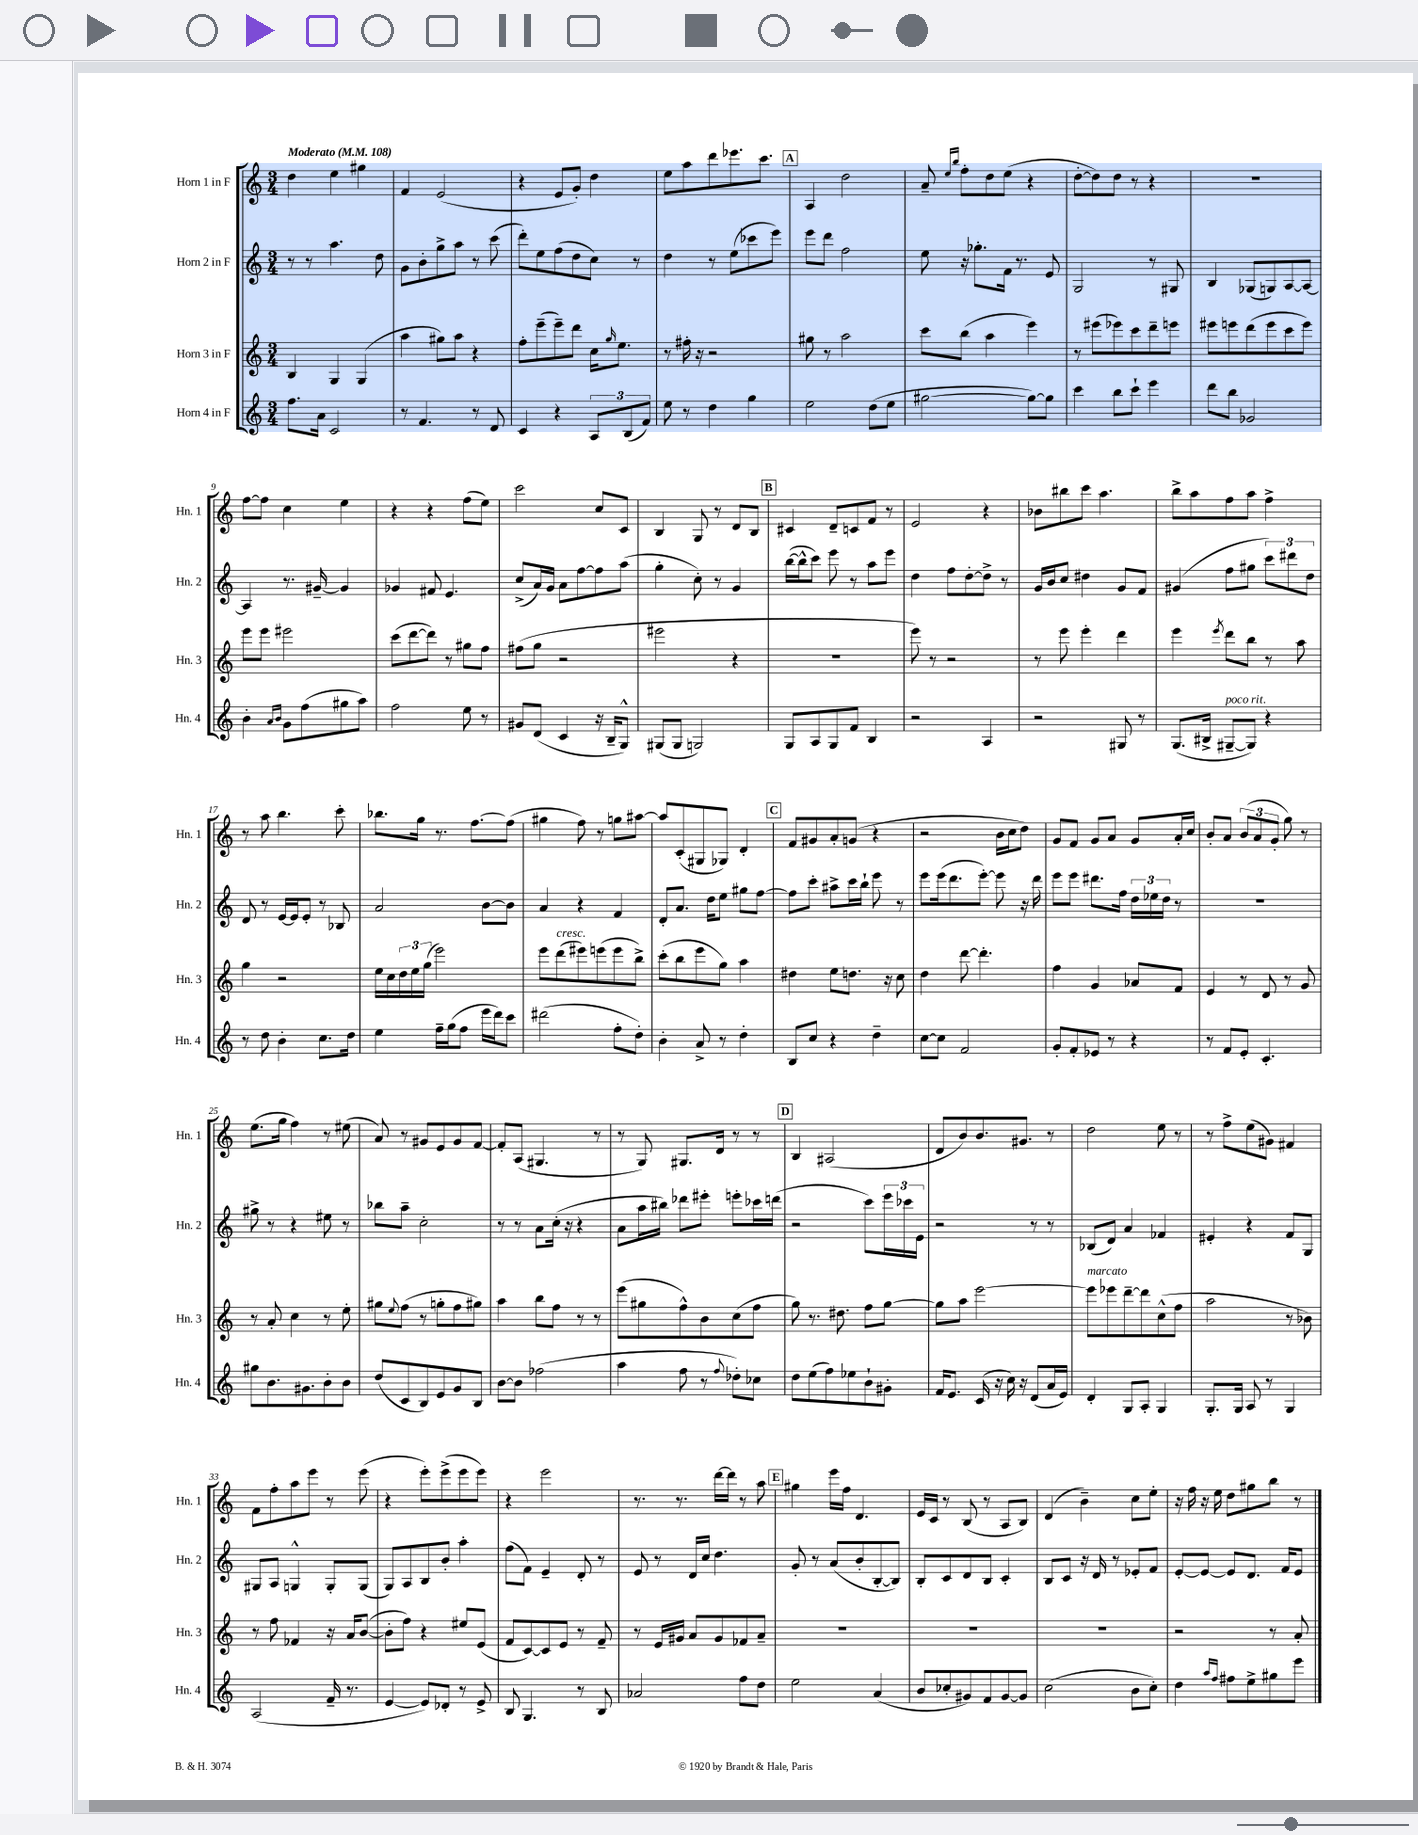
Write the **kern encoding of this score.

**kern	**kern	**kern	**kern
*staff4	*staff3	*staff2	*staff1
*clefG2	*clefG2	*clefG2	*clefG2
*k[]	*k[]	*k[]	*k[]
*M3/4	*M3/4	*M3/4	*M3/4
*MM108	*MM108	*MM108	*MM108
8.ff	4B	8r	4dd
.	.	8r	.
16a	.	.	.
2c	4G	4.aa	4ee
.	(4G	.	4gg#
.	.	8dd	.
=	=	=	=
8r	4aa	8g	4f
4.f	.	8b'	.
.	8gg#)	8gg^	(2e
.	8aa	8aa	.
8r	4r	8r	.
8d	.	(8ccc	.
=	=	=	=
4c	8ff'	8ddd')	4r
.	(8eee~	8ee	.
4r	8eee~)	(8ff	8e
.	8ddd	8dd	8g')
12A	16cc	8cc)	4dd
.	16qqgg	.	.
.	8.ee	.	.
(12B	.	.	.
.	.	8r	.
12f)	.	.	.
=	=	=	=
8ee	8r	4dd	8ee
8r	16ff#'	.	8aa
.	16r	.	.
4dd	2r	8r	8ddd
.	.	(8ee	8.eee-
4gg	.	8ccc-	.
.	.	.	8.ccc
.	.	8eee)	.
=	=	=	=
2ee	8gg#	8eee	4A
.	8r	8ddd	.
.	2aa	2ff	2dd
(8dd	.	.	.
8ee	.	.	.
=	=	=	=
[2gg#	8ccc	8ee	8a~
.	.	.	16qqee
.	.	.	16qqbb
.	(8bb	16r	8ff'
.	.	8.gg-'	.
.	4aa	.	8dd
.	.	16f	(8ee
.	.	8.r	.
8gg#_)	4eee)	.	4r
8gg#]	.	8e	.
=	=	=	=
4ccc	8r	2G	[8dd'
.	(8eee#	.	8dd])
8bb	8eee-)	.	8dd
8ccc`	8ccc	.	8r
4eee	8ddd~	8r	4r
.	8eee	8G#	.
=	=	=	=
8ddd	8eee#	4B	2.r
8bb	8eee	.	.
2g-	(8ddd	(8G-	.
.	8eee	8G)	.
.	8ccc	[8A	.
.	8eee)	8A_	.
=	=	=	=
4b'	8eee	4A]	[8ff
.	8eee	.	8ff]
16qqa	.	.	.
16qqb	.	.	.
8g	2eee#	8.r	4cc
(8ff	.	.	.
.	.	[16g#~	.
8gg#	.	4g#]	4ee
8aa)	.	.	.
=	=	=	=
2ff	(8ccc	4g-	4r
.	[8ddd	.	.
.	8ddd])	8f#	4r
.	8r	4.e	.
8ee	8gg#	.	(8ff
8r	8ff	.	8ee)
=	=	=	=
8g#	(8ff#	(8cc^	2ccc
(8d	8gg	16a)	.
.	.	16g	.
4c	2r	8a	.
.	.	[8ff	.
16r	.	8ff]	8cc
16B~	.	.	.
8G^^)	.	(8aa	8c
=	=	=	=
(8G#	2eee#	4gg'	4B
8G#	.	.	.
2G)	.	8cc')	8G
.	.	8r	8r
.	4r	4g	8d
.	.	.	8B
=	=	=	=
8G	2.r	([16bb	4c#
.	.	16bb^^]	.
8A	.	8ccc)	.
8G	.	8eee	8d~
8f	.	8r	8c
4B	.	8aa	8f
.	.	8eee	8r
=	=	=	=
2r	8eee)	4dd	2e
.	8r	.	.
.	2r	8ff	.
.	.	[8dd'	.
4A	.	8dd^]	4r
.	.	8r	.
=	=	=	=
2r	8r	16g	8b-
.	.	16b	.
.	8eee	8cc	8bb#
.	4eee'	4dd#	8ccc
.	.	.	4.aa
8G#	4ddd	8g	.
8r	.	8f	.
=	=	=	=
(8.G	4eee	(4g#	8bb^
.	.	.	8aa
16B#^	.	.	.
.	8qeee	.	.
[8G#~	8ddd	8ff	8ff
8G#])	8bb	8gg#	8aa
4r	8r	12ccc)	4ff^
.	.	12ddd#	.
.	8aa	.	.
.	.	12dd	.
=	=	=	=
8r	4gg	8d	8r
8dd	.	8r	8aa
4b'	2r	[16e	4.bb
.	.	16e]	.
.	.	8e'	.
8.cc	.	8r	.
.	.	8B-	8ccc'
16dd	.	.	.
=	=	=	=
4ee	16ee	2a	8.bb-
.	16cc	.	.
.	24dd	.	.
.	24ee	.	.
.	.	.	16gg
.	(24gg	.	.
16ff~	2eee)	.	8.r
(16gg	.	.	.
8ff	.	.	.
.	.	.	[8.ff
16eee	.	[8b	.
16ddd)	.	.	.
8ccc	.	8b]	(8ff]
=	=	=	=
(2ddd#	8eee	4a	4gg#
.	(8ddd	.	.
.	8eee#)	4r	8ff)
.	(8eee	.	8r
8ff'	8eee	4f	8gg
8dd')	8bb^)	.	[8aa#
=	=	=	=
4b'	(8ccc'	8d'	8aa#]
.	8bb	8.a	(8c'
8a^	8eee	.	8G#
.	.	16dd	.
8r	8gg)	8ee	8G-)
4dd'	4aa	8gg#	4d'
.	.	[8ff	.
=	=	=	=
8B	4dd#	8ff]	8f
8cc	.	8ccc'	8g#
4r	8ee	8aa#^	8a'
.	8.dd	16ccc	(8g
.	.	16bb`	.
4dd~	.	8eee	4r
.	16r	.	.
.	8cc	8r	.
=	=	=	=
[8cc	4dd	8eee	2r
8cc]	.	(16eee	.
.	.	8.ddd	.
2f	[8ddd	.	.
.	4.ddd']	[8eee')	.
.	.	8eee]	16b
.	.	.	16cc
.	.	16r	8dd)
.	.	16ddd	.
=	=	=	=
8g'	4ff	8eee	8g
8f'	.	8eee	8f
8e-	4g	8.ddd#	8g
8r	.	.	8a
.	.	16ff	.
4r	8a-	24dd	8g
.	.	24ee-	.
.	.	24dd	.
.	8f	8r	16a'
.	.	.	16cc
=	=	=	=
8r	4e	2.r	8b'
8f	.	.	8a
8e'	8r	.	(12b
.	.	.	12a
4.c'	8d	.	.
.	.	.	12g'
.	8r	.	8gg)
.	8g	.	8r
=	=	=	=
8gg#	8r	8gg#^	(8.ee
8.b	8a'	8r	.
.	.	.	16gg
.	4cc	4r	4ff)
8.g#	.	.	.
8b'	8r	8ee#	8r
8b	8ee'	8r	(8ee#
=	=	=	=
(8dd	8gg#	8bb-	8a)
.	8qqee	.	.
8c	(8ff	8aa~	8r
8B)	8r	2cc'	8g#
8e	8gg'	.	8e
8g	8ff	.	8g#
8B	8gg#)	.	[8f
=	=	=	=
[8b	4aa	8r	8f']
8b]	.	8r	(8A
(2ff-	8bb	8a	4.G#
.	8ff	(16cc'	.
.	.	16r	.
.	8r	4r	.
.	8r	.	8r
=	=	=	=
4aa	(8eee	8a	8r
.	8gg#	16aa	8G)
.	.	16bb#)	.
8ff	8ff^^)	8ddd-	8.G#
8r	8b	8eee#'	.
.	.	.	16d
8qqff	.	.	.
8dd-')	(8cc	8eee'	8r
8cc-	8ff	16ccc-	8r
.	.	(16ddd	.
=	=	=	=
8dd	8gg)	2r	4B
(8ee	8.r	.	.
8ff)	.	.	(2A#
.	8.dd#	.	.
8ee-	.	.	.
8b`	8ff	8ccc)	.
8g#'	[8gg	24eee	.
.	.	24ccc-	.
.	.	24e	.
=	=	=	=
16f	8gg]	2r	8d
8.e	.	.	.
.	8aa	.	8b)
(16c	[2eee	.	8.b
16r	.	.	.
16cc)	.	.	.
16r	.	.	8.g#
(8d	.	8r	.
16a	.	8r	8r
16e)	.	.	.
=	=	=	=
4d'	8eee]	(8B-	2dd
.	8eee-	8d)	.
8G	[8ddd~	4a	.
8A'	8ddd]	.	.
4G	(8cc^^	4f-	8ee
.	8ff	.	8r
=	=	=	=
8.G'	2aa	4e#'	8r
.	.	.	8ff^
16G	.	.	.
8A	.	4r	(8ee
8r	.	.	8g#)
4G	8r	8f	4f#
.	8b-)	8G	.
=	=	=	=
(2A	8r	8G#	8f
.	8ff	8A	8ff'
.	4f-	4G^^	8aa
.	.	.	8eee
16f~	16r	8G'	8r
8.r	16a	.	.
.	([8b	(8G	(8eee
=	=	=	=
[4e	8b']	8G)	4r
.	8ff)	8A	.
8e])	4r	8B	8eee')
8d-'	.	8b'	(8eee^
8r	8ee#	4aa'	8eee
8e^	(8e	.	8eee)
=	=	=	=
8B	8f	(8ff	4r
4.G	[8c)	8f)	.
.	8c]	4e~	2eee
.	8e	.	.
8r	8r	8d'	.
8B	8f~	8r	.
=	=	=	=
2a-	8r	8e	8.r
.	16e	8r	.
.	16g#	.	8.r
.	8a	16d	.
.	.	16cc	.
.	8g#	4.dd	[16ddd
.	.	.	16ddd]
8ff	8f-	.	8r
8dd	8a~	.	8aa
=	=	=	=
2ee	2.r	8g'	4gg#
.	.	8r	.
.	.	(8a	16eee
.	.	.	16ff
.	.	8b'	4.d
(4a	.	[8B'	.
.	.	8B])	.
=	=	=	=
8b	2.r	8B'	16e
.	.	.	16c
8cc-'	.	8c	8r
8g#)	.	8d	(8B
8f	.	8B	8r
[8g#	.	4c'	8A
8g#]	.	.	8B)
=	=	=	=
(2cc	2.r	8B	(4d
.	.	8c	.
.	.	16r	4b~)
.	.	16d	.
.	.	8r	.
8b	.	8e-'	8cc
8cc')	.	8f	8ee'
=	=	=	=
4dd	2r	[8e'	16r
.	.	.	16ff
.	.	8e_	16r
.	.	.	16ee
16qqaa	.	.	.
16qqff	.	.	.
8ff#	.	8e]	8dd
8ee^	.	8.d	8gg#
8gg#	8r	.	8bb
.	.	16f	.
8eee	8a'	8e	8r
==	==	==	==
*-	*-	*-	*-
